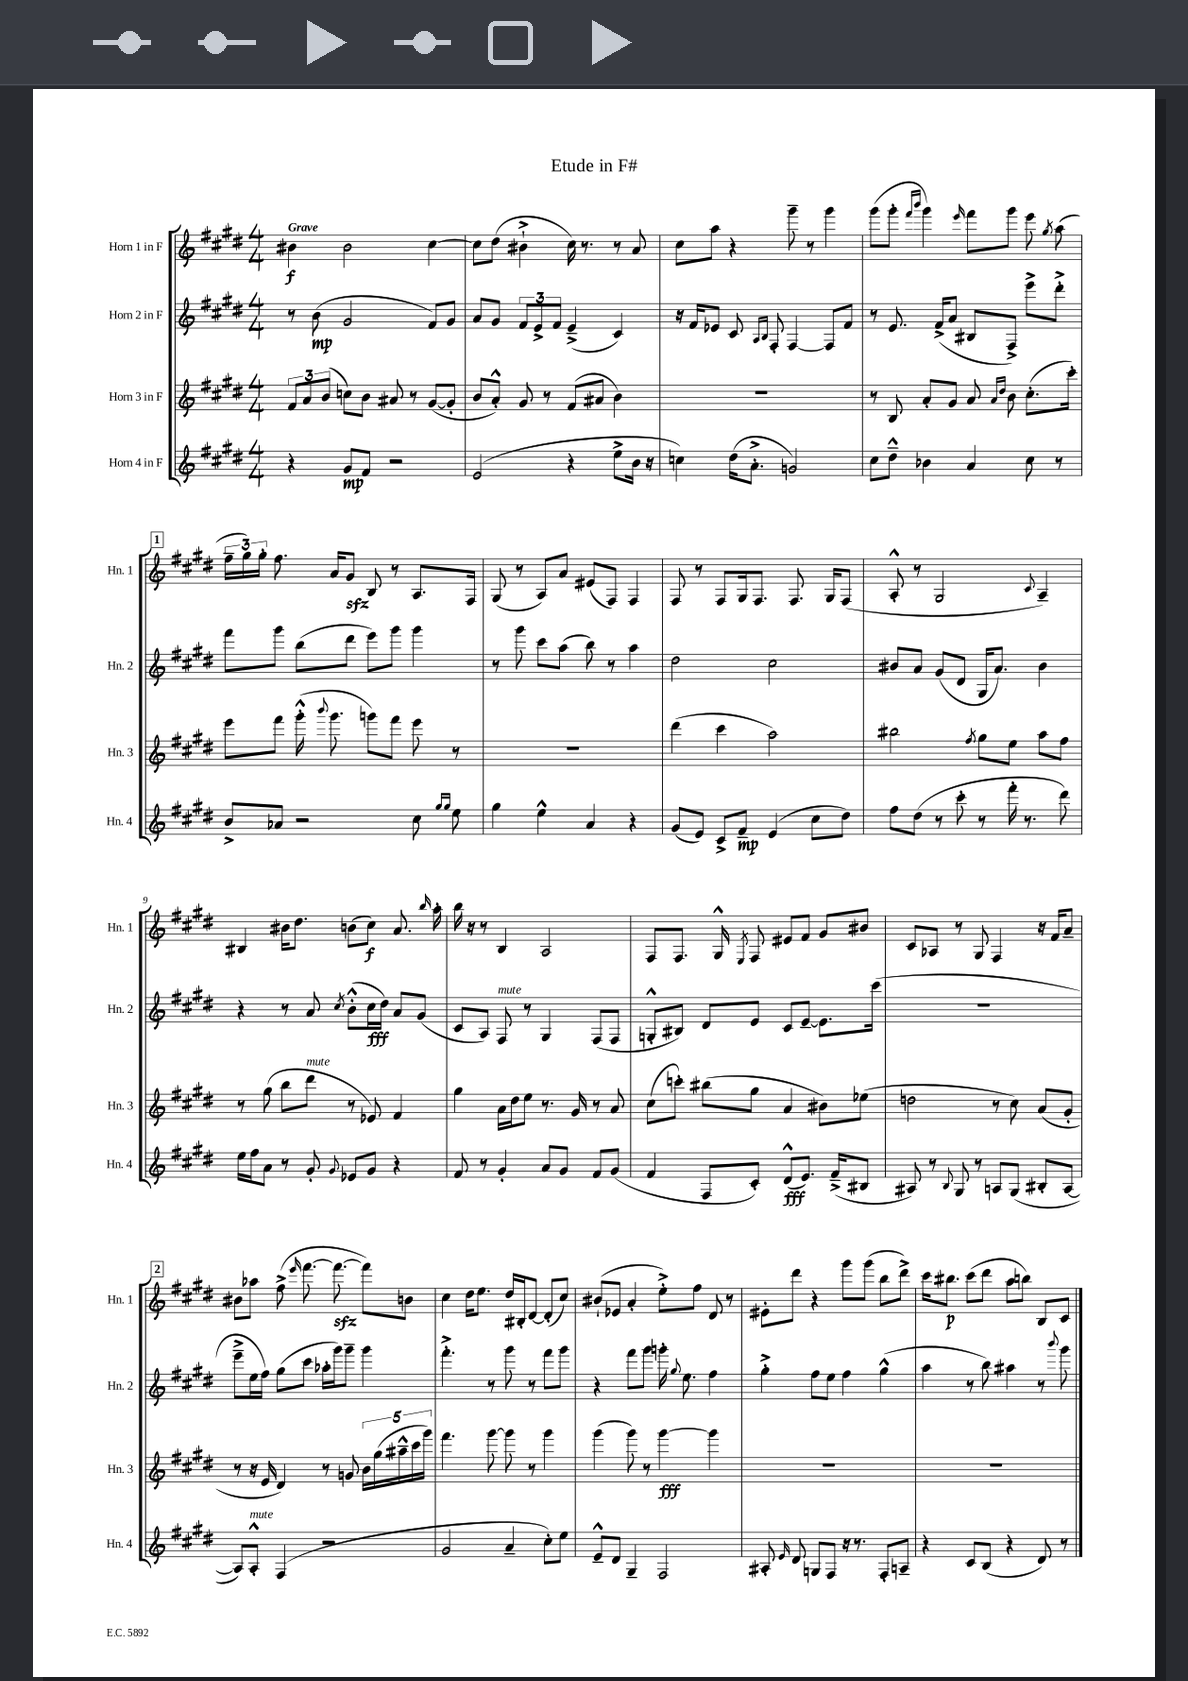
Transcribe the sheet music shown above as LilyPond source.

\header { title = "Etude in F#" }
<<
\new StaffGroup <<
\new Staff = "s0" \with { instrumentName = "Horn 1 in F" shortInstrumentName = "Hn. 1" } {
    \clef treble \key e \major \numericTimeSignature \time 4/4 \tempo "Grave"
    \autoBeamOff bis'4\f bis'2 cis''4~ |
    cis''8[ dis''8]( bis'4-!-> cis''16) r8. r8 a'8 |
    cis''8[ a''8] r4 gis'''8-- r8 gis'''4 |
    gis'''8[( gis'''8]-. \grace { fis'''16[ b'''16] } gis'''4) \grace { e'''16 } fis'''8[ gis'''8] e'''8 \acciaccatura { gis''8 } a''8( |
    \mark \markup { \box "1" } \tuplet 3/2 { fis''16[-- gis''16) gis''16]-. } fis''8. a'16[ gis'8]\sfz b8 r8 a8.[ fis16] |
    gis8( r8 a8[) a'8] eis'8[( fis8]) fis4 |
    fis8 r8 fis8[ gis16 fis8.] fis8. gis16[ fis8]( |
    a8-.-^ r8 gis2 \appoggiatura { cis'8 } a4--) |
    bis4 bis'16[ dis''8.] b'8[( cis''8]\f) a'8. \grace { b''16 } a''16-. |
    b''16 r16 r8 b4 a2 |
    fis8[ fis8.] gis16-^ \acciaccatura { e8 } fis8 eis'8[ fis'8] gis'8[ bis'8] |
    cis'8[ aes8] r8 gis8 fis4 r16 fis'16[ a'8]-- |
    \mark \markup { \box "2" } bis'8[ aes''8] fis''8->( \grace { e'''16 } fis'''8.~ fis'''8.~\sfz fis'''8[) b'8] |
    cis''4 dis''16[ e''8.] dis''16[ bis16-. dis'8]~ dis'8[-.( cis''8]) |
    bis'8[-!( ees'8] a'4-. e''8[-.->) fis''8] dis'8 r8 |
    eis'8[-. dis'''8] r4 gis'''8[ gis'''8]( b''8[ dis'''8]->) |
    cis'''16[ bis''8.]\p cis'''8[( dis'''8] a''8[ b''8]) b8[ cis'8] \bar "|." |
}
\new Staff = "s1" \with { instrumentName = "Horn 2 in F" shortInstrumentName = "Hn. 2" } {
    \clef treble \key e \major \numericTimeSignature \time 4/4
    \autoBeamOff r8 b'8\mp( gis'2 fis'8[) gis'8] |
    a'8[ gis'8] \tuplet 3/2 { fis'8[ e'8-> fis'8] } e'4--->( cis'4) |
    r16 fis'16[ ees'8] cis'8 \grace { a16[ b16] } fis8-. fis4~ fis8[ fis'8] |
    r8 e'8. fis'16[->( a'8] bis8[ fis8]->) e'''8[-> dis'''8]-.-> |
    \mark \markup { \box "1" } fis'''8[ gis'''8] b''8[( dis'''8] e'''8[) gis'''8] gis'''4 |
    r8 gis'''8 cis'''8[ a''8]( b''8) r8 a''4 |
    dis''2 cis''2 |
    bis'8[ a'8] gis'8[( dis'8] gis16[ a'8.]) bis'4 |
    r4 r8 a'8 \acciaccatura { cis''8 } b'8[-.-^( cis''16\fff dis''16]) a'8[ gis'8]( |
    cis'8[ a8]) fis8^\markup { \italic "mute" } r8 gis4 fis8[( fis8] |
    g8[-.-^ bis8]) dis'8[ e'8] cis'8[ e'8]~-- e'8.[ cis'''16]( |
    R1 |
    \mark \markup { \box "2" } e'''8[---> e''16 fis''16]) gis''8[( cis'''8] aes''16[-. gis'''16) gis'''8]-- gis'''4 |
    fis'''4.-.-> r8 gis'''8 r8 fis'''8[ gis'''8] |
    r4 fis'''8[ gis'''8] g'''16-. \appoggiatura { gis''8 } e''8. fis''4 |
    gis''4-.-> fis''8[ e''8] fis''4 gis''4-^( |
    a''4 r8 b''8) ais''4 r8 \appoggiatura { b'''8 } gis'''8 \bar "|." |
}
\new Staff = "s2" \with { instrumentName = "Horn 3 in F" shortInstrumentName = "Hn. 3" } {
    \clef treble \key e \major \numericTimeSignature \time 4/4
    \autoBeamOff \tuplet 3/2 { fis'8[ a'8 b'8]( } c''8[) b'8] ais'8 r8 gis'8[~( gis'8]-. |
    b'8[ a'8]-.-^) gis'8 r8 fis'8[( ais'8] b'4) |
    R1 |
    r8 b8 a'8[-. gis'8] a'8 \grace { a'16[ dis''16] } b'8 cis''8.[-.( cis'''16]-.) |
    \mark \markup { \box "1" } e'''8[ fis'''8] gis'''16-.-^( \appoggiatura { b'''8 } gis'''8. g'''8[) fis'''8] e'''8 r8 |
    R1 |
    dis'''4( cis'''4 a''2) |
    bis''2 \acciaccatura { fis''8 } gis''8[ e''8] a''8[ fis''8] |
    r8 gis''8( b''8[ dis'''8]^\markup { \italic "mute" } r8 ees'8) fis'4 |
    gis''4 a'16[ dis''16 e''8] r8. gis'16 r8 a'8 |
    cis''8[( c'''8]-.) bis''8[( gis''8] a'4 bis'8[) ees''8]( |
    d''2 r8 cis''8) a'8[( gis'8]-. |
    \mark \markup { \box "2" } r8 r16 e'16 dis'4) r8 g'8 \tuplet 5/4 { b'16[ gis''16( ais''16---^ cis'''16 gis'''16]) } |
    fis'''4. gis'''8~ gis'''8 r8 gis'''4 |
    gis'''4( gis'''8) r8 gis'''4~\fff gis'''4 |
    R1 |
    R1 \bar "|." |
}
\new Staff = "s3" \with { instrumentName = "Horn 4 in F" shortInstrumentName = "Hn. 4" } {
    \clef treble \key e \major \numericTimeSignature \time 4/4
    \autoBeamOff r4 gis'8[\mp fis'8] r2 |
    e'2( r4 e''8[-> b'16] r16 |
    c''4) dis''16[( a'8.]-.-> g'2) |
    cis''8[ dis''8]---^ bes'4 a'4 cis''8 r8 |
    \mark \markup { \box "1" } b'8[-> aes'8] r2 cis''8 \grace { gis''16[ gis''16] } e''8 |
    gis''4 e''4-^ a'4 r4 |
    gis'8[( e'8]) cis'8[-> fis'8]--\mp e'4( cis''8[ dis''8]) |
    fis''8[ dis''8]( r8 cis'''8-. r8 fis'''16-. r8. dis'''8) |
    e''16[ fis''16 a'8] r8 gis'8-. \appoggiatura { gis'8 } ees'8[ gis'8] r4 |
    fis'8 r8 gis'4-. a'8[ gis'8] fis'8[ gis'8]( |
    fis'4 fis8[ cis'8]-.) dis'8[-^\fff( e'8.]) fis'16[--->( bis8] |
    ais8) r8 \appoggiatura { b8 } gis8 r8 a8[ gis8]( bis8[-. a8]~ |
    \mark \markup { \box "2" } a8[) a8]-.-^^\markup { \italic "mute" } fis4( r2 |
    gis'2 a'4-- cis''8[-.) e''8] |
    e'8[---^ dis'8] gis4-- fis2 |
    ais8-. \grace { e'16 } dis'8 g8[ fis8] r16 r8. fis8[-. a8]-- |
    r4 cis'8[ b8]( r4 dis'8) r8 \bar "|." |
}
>>
>>
